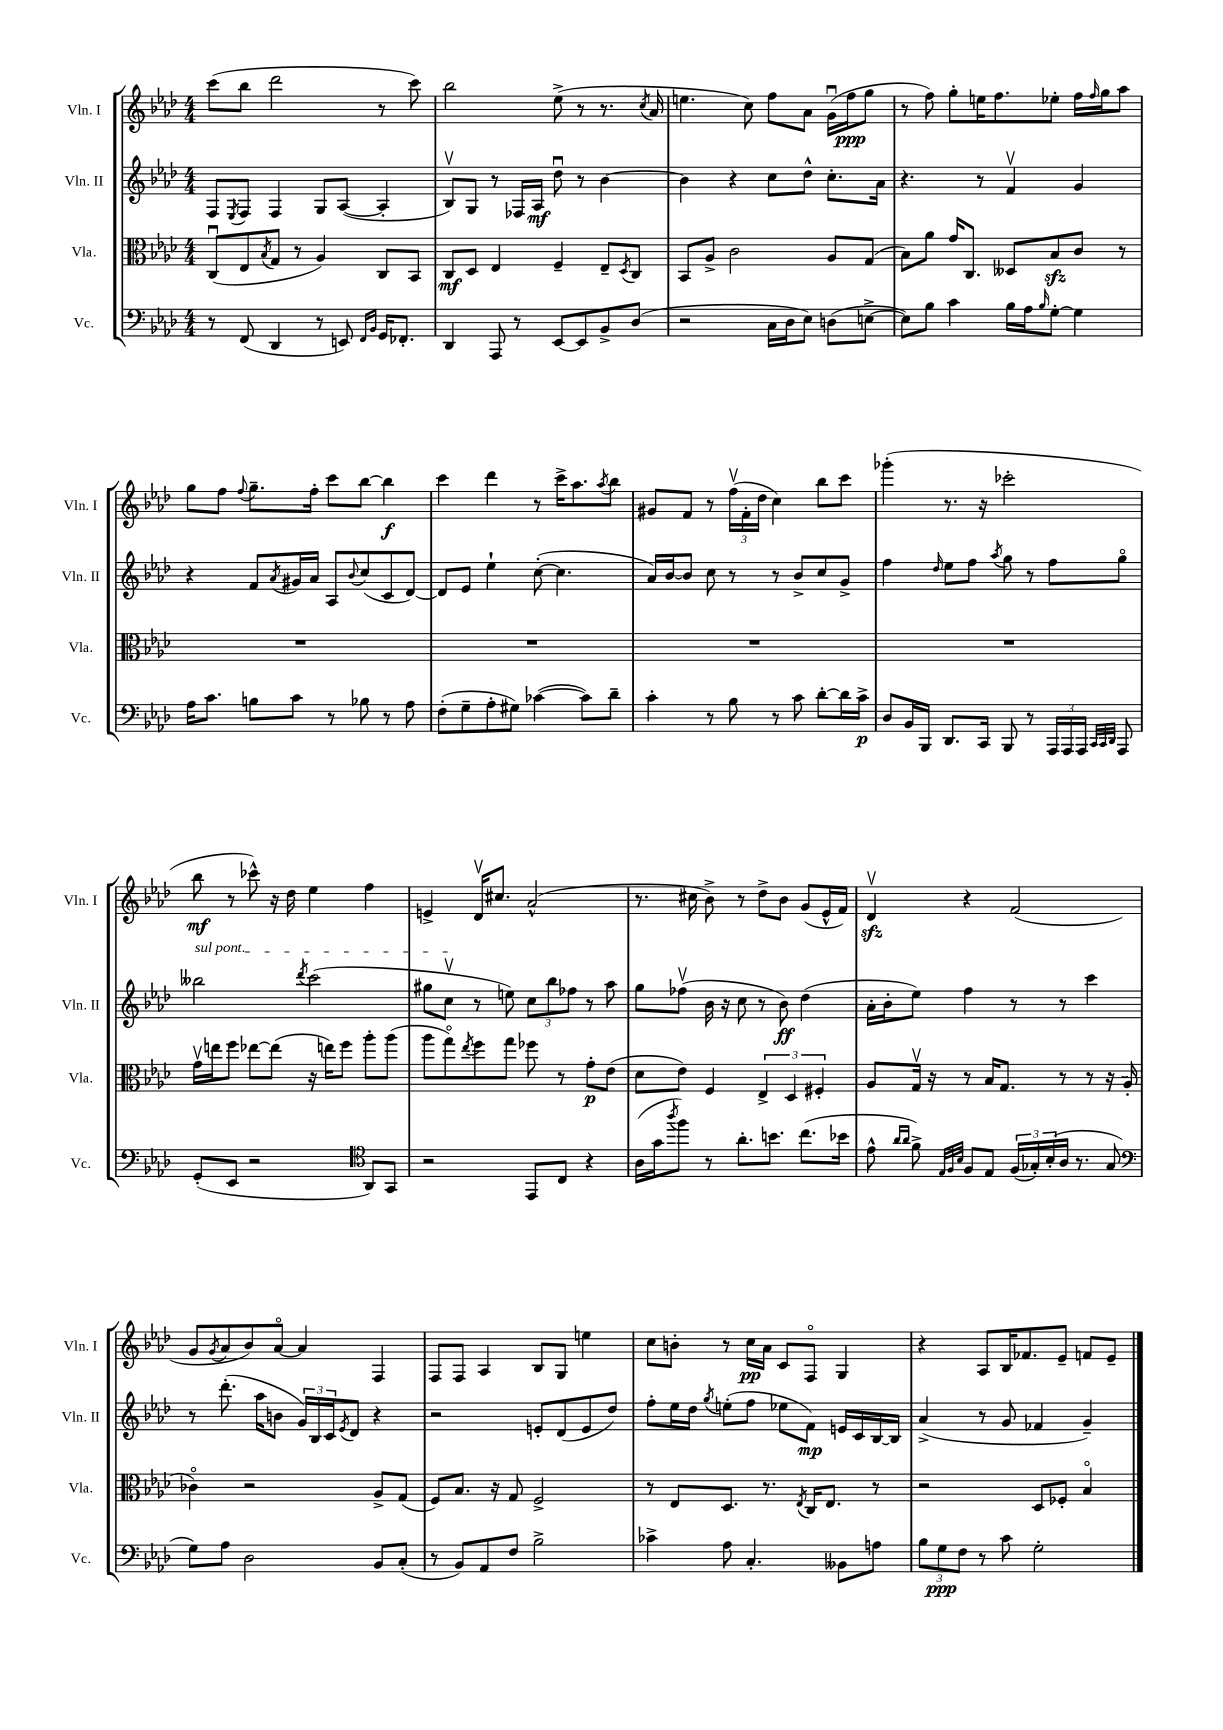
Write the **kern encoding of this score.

**kern	**kern	**kern	**kern
*staff4	*staff3	*staff2	*staff1
*clefF4	*clefC3	*clefG2	*clefG2
*k[b-e-a-d-]	*k[b-e-a-d-]	*k[b-e-a-d-]	*k[b-e-a-d-]
*M4/4	*M4/4	*M4/4	*M4/4
8r	(8Cu/L	8F/L	(8ccc\L
.	.	8qE-/	.
(8FF/	8E-/	8F/J	8bb-\J
.	8qB-/	.	.
4DD-/	8G/J	4F/	2ddd-\
.	8r	.	.
8r	4A-/)	8G/L	.
8EE/)	.	([8A-/J	.
16qqFF/LL	.	.	.
16qqBB-/JJ	.	.	.
16GG/LK	8C/L	4A-'/]	8r
8.FF-'/J	.	.	.
.	8BB-/J	.	8ccc\)
=	=	=	=
4DD-/	8C/L	8B-v/L)	2bb-\
.	8D-/J	8G/J	.
8AAA-/	4E-/	8r	.
8r	.	16F-/LL	.
.	.	16A-/JJ	.
[8EE-/L	4F~/	8dd-u\	(8ee-^\
8EE-/]	.	8r	8r
8BB-^/	8E-~/L	[4b-\	8.r
.	8qD-/	.	.
(8D-/J	8C/J	.	.
.	.	.	8qcc/
.	.	.	16a-/
=	=	=	=
2r	8BB-/L	4b-\]	4.ee\
.	8A-^/J	.	.
.	2c\	4r	.
.	.	.	8cc\)
16C\LL	.	8cc\L	8ff\L
16D-\J	.	.	.
8E-\J)	.	8dd-^^\J	8a-\J
(8D\L	8A-/L	8.cc'\L	(16gu\LL
.	.	.	16ff\J
[8E^\J	(8G/J	.	8gg\J
.	.	16a-\Jk	.
=	=	=	=
8E\]L)	8B-\L)	4.r	8r
8B-\J	8a-\J	.	8ff\)
4c\	16g/LK	.	8gg'\L
.	8.C/J	.	.
.	.	8r	16ee\K
.	.	.	8.ff\
16B-\LL	8D--/L	4fv/	.
16A-\J	.	.	.
16qqB-/	.	.	.
[8G'\J	8B-/	.	8ee-'\J
4G\]	8c/J	4g/	16ff\LL
.	.	.	16qqff/
.	.	.	16gg\J
.	8r	.	8aa-\J
=	=	=	=
16A-\LK	1r	4r	8gg\L
8.c\J	.	.	.
.	.	.	8ff\J
.	.	.	8qqff/
8B\L	.	8f/L	8.gg~\L
.	.	8qa-/	.
8c\J	.	16g#/L	.
.	.	16a-/JJ	16ff'\Jk
8r	.	8A-/L	8ccc\L
.	.	8qqb-/	.
8B-\	.	(8cc/	[8bb-\J
8r	.	8c/	4bb-\]
8A-\	.	[8d-/J)	.
=	=	=	=
(8F'\L	1r	8d-/]L	4ccc\
8G~\	.	8e-/J	.
8A-'\	.	4ee-`\	4ddd-\
8G#\J)	.	.	.
([4c-\	.	([8cc'\	8r
.	.	4.cc\]	16ccc^\LK
.	.	.	8.aa-\
8c-\]L)	.	.	.
.	.	.	8qaa-/
8d-~\J	.	.	8bb-\J
=	=	=	=
4c'\	1r	16a-/LL)	8g#/L
.	.	[16b-/J	.
.	.	8b-/]J	8f/J
8r	.	8cc\	8r
8B-\	.	8r	(24ffv\LL
.	.	.	24f'\
.	.	.	24dd-\JJ
8r	.	8r	4cc\)
8c\	.	8b-^/L	.
[8d-'\L	.	8cc/	8bb-\L
16d-\]L	.	8g^/J	8ccc\J
16c^\JJ	.	.	.
=	=	=	=
8D-/L	1r	4ff\	(4ggg-'\
16BB-/L	.	.	.
16BBB-/JJ	.	.	.
.	.	16qqdd-/	.
8.DD-/L	.	8ee-\L	8.r
.	.	8ff\J	.
16CC/Jk	.	.	16r
.	.	8qaa-/	.
8BBB-/	.	8gg\	2ccc-'\
8r	.	8r	.
24AAA-/LL	.	8ff\L	.
24AAA-/	.	.	.
24AAA-/JJ	.	.	.
32qqCC/LLL	.	.	.
32qqCC/	.	.	.
32qqDD-/JJJ	.	.	.
8AAA-/	.	8ggo\J	.
=	=	=	=
(8GG'/L	16gv\LL	2bb--\	8bb-\
.	16ee\J	.	.
8EE-/J	8ff\J	.	8r
2r	[8ee-\L	.	8ccc-^^\)
.	(8ee-\]J	.	16r
.	.	.	16dd-\
.	.	8qddd-/	.
.	16r	(2ccc\	4ee-\
.	16ee\LK)	.	.
.	8ff\J	.	.
*clefC4	*	*	*
8AA-/L)	8aa-'\L	.	4ff\
8GG/J	(8aa-\J	.	.
=	=	=	=
2r	8aa-\L	8gg#\L	4e^/
.	8ggo\)	8ccv\J	.
.	8qee-/	.	.
.	8ff\	8r	16d-v/LK
.	.	.	8.cc#/J
.	8gg\J	8ee\)	.
8EE-/L	8ff-\	12cc\L	(2a-^^/
.	.	12bb-\	.
8C/J	8r	.	.
.	.	12ff-\J	.
4r	8g'\L	8r	.
.	(8e-\J	8aa-\	.
=	=	=	=
(16A-\LL	8d-\L	8gg\L	8.r
16g\J	.	.	.
8qaa-/	.	.	.
8ff\J)	8e-\J)	(8ff-v\J	.
.	.	.	16cc#\
8r	4F/	16b-\	8b-^\)
.	.	16r	.
8.a-'\L	.	8cc\	8r
.	6E-^/	8r	8dd-^\L
8.b\J	.	.	.
.	.	8b-\)	8b-\J
.	6D-/	.	.
(8.cc\L	.	(4dd-\	(8g/L
.	6F#'/	.	.
.	.	.	16e-^^/L
16b-\Jk	.	.	16f/JJ)
=	=	=	=
8e-^^\	8A-/L	16a-'\LL	4d-v/
.	.	16b-'\J	.
16qqa-/LL	.	.	.
16qqa-/JJ	.	.	.
8f^\)	16Gv/Jk	8ee-\J)	.
.	16r	.	.
32qqE-/LLL	.	.	.
32qqF/	.	.	.
32qqB-/JJJ	.	.	.
8F/L	8r	4ff\	4r
8E-/J	16B-/LK	.	.
.	8.G/J	.	.
(24F/LL	.	8r	(2f/
24G-'/)	.	.	.
(24B-'/	.	.	.
16A-/JJ	8r	8r	.
8.r	.	.	.
.	8r	4ccc\	.
8G-/	16r	.	.
.	(16A-'/	.	.
=	=	=	=
*clefF4	*	*	*
8G\L)	4c-o\)	8r	8g/L
.	.	.	8qg/
8A-\J	.	(8.ddd-'\	8a-/
2D-\	2r	.	8b-/)
.	.	16aa-\LK	.
.	.	8b\J	[8a-o/J
.	.	24g/LL)	4a-/]
.	.	24B-/	.
.	.	24c/J	.
.	.	8qe-/	.
.	.	8d-/J	.
8BB-/L	8A-^/L	4r	4F/
(8C'/J	(8G/J	.	.
=	=	=	=
8r	8F/L)	2r	8F/L
8BB-/L)	8.B-/J	.	8F/J
8AA-/	.	.	4A-/
.	16r	.	.
8F/J	8G/	.	.
2B-^\	2F^/	8e'/L	8B-/L
.	.	(8d-/	8G/J
.	.	8e/	4ee\
.	.	8dd-/J)	.
=	=	=	=
4c-^\	8r	8ff'\L	8cc\L
.	8E-/L	16ee-\L	8b'\J
.	.	16dd-\JJ	.
.	.	8qgg/	.
8A-\	8.D-/J	(8ee'\L	8r
4.C'/	.	8ff\J	16cc\LL
.	8.r	.	16a-\JJ
.	.	8ee-\L	8c/L
.	8qE-/	.	.
.	16C/LK	8f\J)	8Fo/J
.	8.E-/J	.	.
8BB--\L	.	16e/LL	4G/
.	.	16c/	.
8A\J	8r	[16B-/	.
.	.	16B-/]JJ	.
=	=	=	=
12B-\L	2r	(4a-^/	4r
12G\	.	.	.
12F\J	.	.	.
8r	.	8r	8A-/L
8c\	.	8g/	16B-/K
.	.	.	8.f-/
2G'\	8D-/L	4f-/	.
.	8F-'/J	.	8e-~/J
.	4B-o/	4g~/)	8f/L
.	.	.	8e-~/J
==	==	==	==
*-	*-	*-	*-
